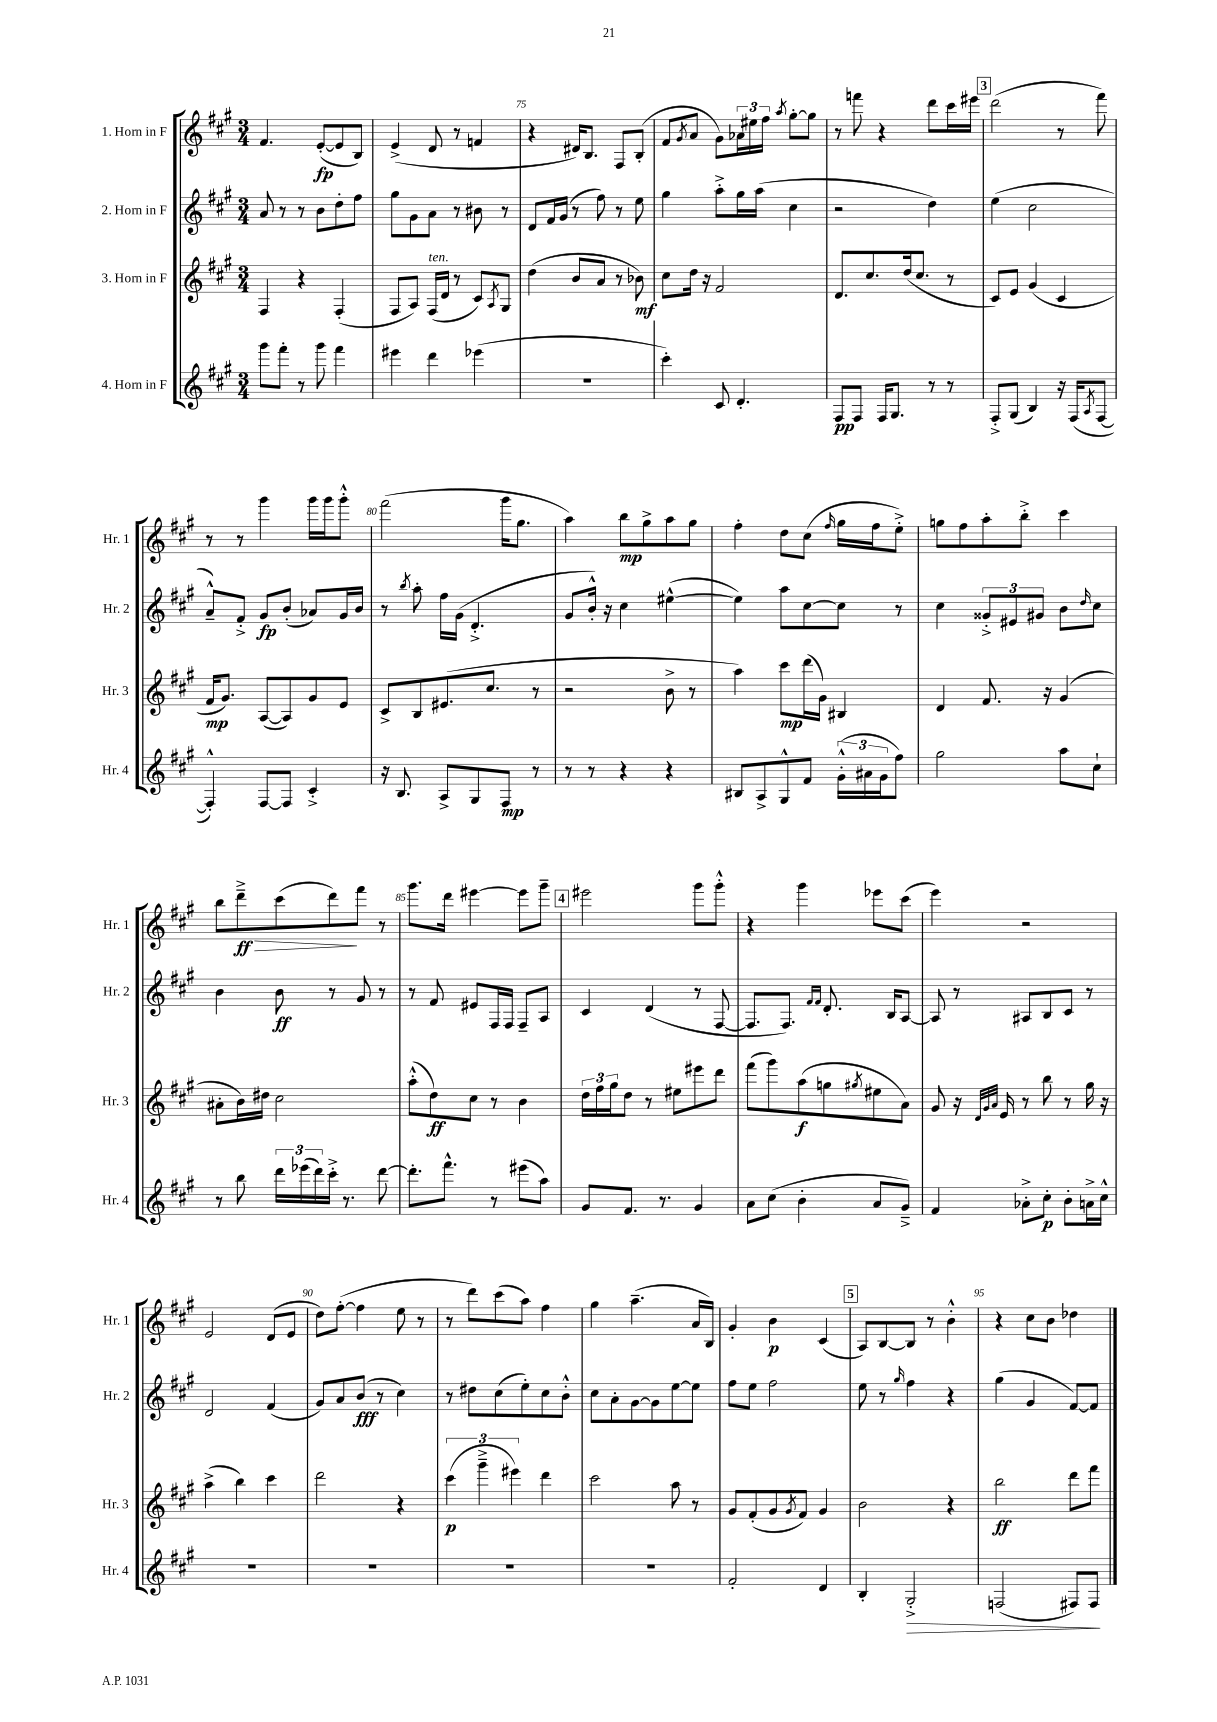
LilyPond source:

<<
\new StaffGroup <<
\new Staff = "s0" \with { instrumentName = "1. Horn in F" shortInstrumentName = "Hr. 1" } {
    \clef treble \key a \major \numericTimeSignature \time 3/4
    fis'4. e'8~-.\fp( e'8 b8) |
    e'4->( d'8 r8 f'4 |
    r4 dis'16) b8. fis8 b8-.( |
    fis'8 \acciaccatura { gis'8 } a'8 gis'8) \tuplet 3/2 { aes'16 eis''16 fis''16 } \acciaccatura { a''8 } gis''8~-. gis''8 |
    r8 f'''8 r4 d'''8 cis'''16 eis'''16 |
    \mark \markup { \box "3" } d'''2( r8 fis'''8) |
    r8 r8 gis'''4 gis'''16 gis'''16 gis'''8-.-^ |
    fis'''2( gis'''16 gis''8. |
    a''4) b''8\mp gis''8-> a''8 gis''8 |
    fis''4-. d''8 cis''8( \grace { fis''16 } gis''16 fis''16 e''8-.->) |
    g''8 fis''8 a''8-. b''8-.-> cis'''4 |
    b''8 d'''8--->\ff\> cis'''8( d'''8\!) fis'''8 r8 |
    gis'''8. d'''16 eis'''4~ eis'''8 gis'''8-- |
    \mark \markup { \box "4" } eis'''2 gis'''8 gis'''8-.-^ |
    r4 gis'''4 ees'''8 cis'''8( |
    e'''4) r2 |
    e'2 d'8( e'8 |
    d''8) fis''8~-.( fis''4 e''8 r8 |
    r8 d'''8) cis'''8( a''8) fis''4 |
    gis''4 a''4.--( a'16 b16) |
    gis'4-. b'4\p cis'4( |
    \mark \markup { \box "5" } a8) b8~ b8 r8 b'4-.-^ |
    r4 cis''8 b'8 des''4 \bar "|." |
}
\new Staff = "s1" \with { instrumentName = "2. Horn in F" shortInstrumentName = "Hr. 2" } {
    \clef treble \key a \major \numericTimeSignature \time 3/4
    a'8 r8 r8 b'8 d''8-. fis''8 |
    gis''8 gis'8 a'8 r8 bis'8 r8 |
    d'8 fis'16 gis'16( r8 fis''8) r8 e''8 |
    gis''4 a''8-.-> gis''16 a''16( cis''4 |
    r2 d''4) |
    \mark \markup { \box "3" } e''4( cis''2 |
    a'8---^) fis'8-.-> gis'8\fp b'8-.( aes'8) gis'16 b'16 |
    r8 \acciaccatura { b''8 } a''8-. fis''16 gis'16( d'4.-.-> |
    gis'8 b'16-.-^) r16 cis''4 eis''4~-^( |
    eis''4) a''8 cis''8~ cis''8 r8 |
    cis''4 \tuplet 3/2 { gisis'8-.-> eis'8 gis'8 } b'8 \grace { d''16 } cis''8 |
    b'4 b'8\ff r8 gis'8 r8 |
    r8 fis'8 eis'8 fis16 fis16 fis8-- a8 |
    \mark \markup { \box "4" } cis'4 d'4( r8 fis8~ |
    fis8. fis8.) \grace { fis'16 fis'16 } d'8.-. b16 a8~ |
    a8 r8 ais8 b8 cis'8 r8 |
    d'2 fis'4( |
    gis'8) a'8 b'8\fff( r8 cis''4) |
    r8 dis''8 cis''8( e''8-.) cis''8 b'8-.-^ |
    cis''8 a'8-. gis'8~ gis'8 e''8~ e''8 |
    fis''8 e''8 fis''2 |
    \mark \markup { \box "5" } e''8 r8 \grace { gis''16 } fis''4 r4 |
    gis''4( gis'4 fis'8~) fis'8 \bar "|." |
}
\new Staff = "s2" \with { instrumentName = "3. Horn in F" shortInstrumentName = "Hr. 3" } {
    \clef treble \key a \major \numericTimeSignature \time 3/4
    fis4 r4 fis4-.( |
    fis8 a8) fis16^\markup { \italic "ten." }( d'16 r8 cis'8) \acciaccatura { a8 } gis8 |
    d''4( b'8 a'8 r8 bes'8\mf) |
    cis''8 d''16 r16 fis'2 |
    d'8. cis''8. d''16( cis''8. r8 |
    \mark \markup { \box "3" } cis'8) e'8 gis'4( cis'4 |
    fis'16\mp gis'8.) a8~( a8) gis'8 e'8 |
    cis'8-> b8 eis'8.( cis''8. r8 |
    r2 b'8-> r8 |
    a''4) cis'''8\mp d'''16( gis'16) bis4 |
    d'4 fis'8. r16 gis'4( |
    ais'8-. b'16) dis''16 cis''2 |
    a''8-.-^( d''8\ff) cis''8 r8 b'4 |
    \mark \markup { \box "4" } \tuplet 3/2 { d''16 fis''16 gis''16 } d''8 r8 eis''8 eis'''8 d'''8 |
    fis'''8( gis'''8) a''8\f( g''8 \acciaccatura { gis''8 } eis''8 a'8) |
    gis'8 r16 \grace { d'32 gis'32 a'32 } e'16 r8 b''8 r8 gis''16 r16 |
    a''4->( b''4) cis'''4 |
    d'''2 r4 |
    \tuplet 3/2 { cis'''4\p( gis'''4---> eis'''4) } d'''4 |
    cis'''2 a''8 r8 |
    gis'8 fis'8-.( gis'8 \acciaccatura { gis'8 } fis'8) gis'4 |
    \mark \markup { \box "5" } b'2 r4 |
    b''2\ff d'''8 fis'''8 \bar "|." |
}
\new Staff = "s3" \with { instrumentName = "4. Horn in F" shortInstrumentName = "Hr. 4" } {
    \clef treble \key a \major \numericTimeSignature \time 3/4
    gis'''8 fis'''8-. r8 gis'''8 fis'''4 |
    eis'''4 d'''4 ees'''4( |
    R2. |
    cis'''4-.) cis'8 d'4.-. |
    fis8\pp fis8 fis16 gis8. r8 r8 |
    \mark \markup { \box "3" } fis8-.-> gis8( b4) r16 fis16( \acciaccatura { a8 } fis8~ |
    fis4-.-^) fis8~ fis8 cis'4-.-> |
    r16 b8. a8-> gis8 fis8\mp r8 |
    r8 r8 r4 r4 |
    bis8 a8-> gis8-^ fis'8 \tuplet 3/2 { gis'16-.-^( ais'16 gis'16 } fis''8) |
    gis''2 a''8 cis''8-! |
    r8 b''8 \tuplet 3/2 { d'''16 ees'''16( d'''16) } cis'''16-.-> r8. d'''8~ |
    d'''8.-. fis'''8.-^ r8 eis'''8( a''8) |
    \mark \markup { \box "4" } gis'8 fis'8. r8. gis'4 |
    a'8 cis''8( b'4-. a'8 gis'8--->) |
    fis'4 aes'8-.-> cis''8-.\p b'8-. a'16-> cis''16-^ |
    R2. |
    R2. |
    R2. |
    R2. |
    fis'2-. d'4 |
    \mark \markup { \box "5" } b4-. gis2-.->\> |
    f2( fis8) fis8\! \bar "|." |
}
>>
>>
\layout { \context { \Score currentBarNumber = #73 \override BarNumber.break-visibility = ##(#f #t #t) barNumberVisibility = #(every-nth-bar-number-visible 5) } }
